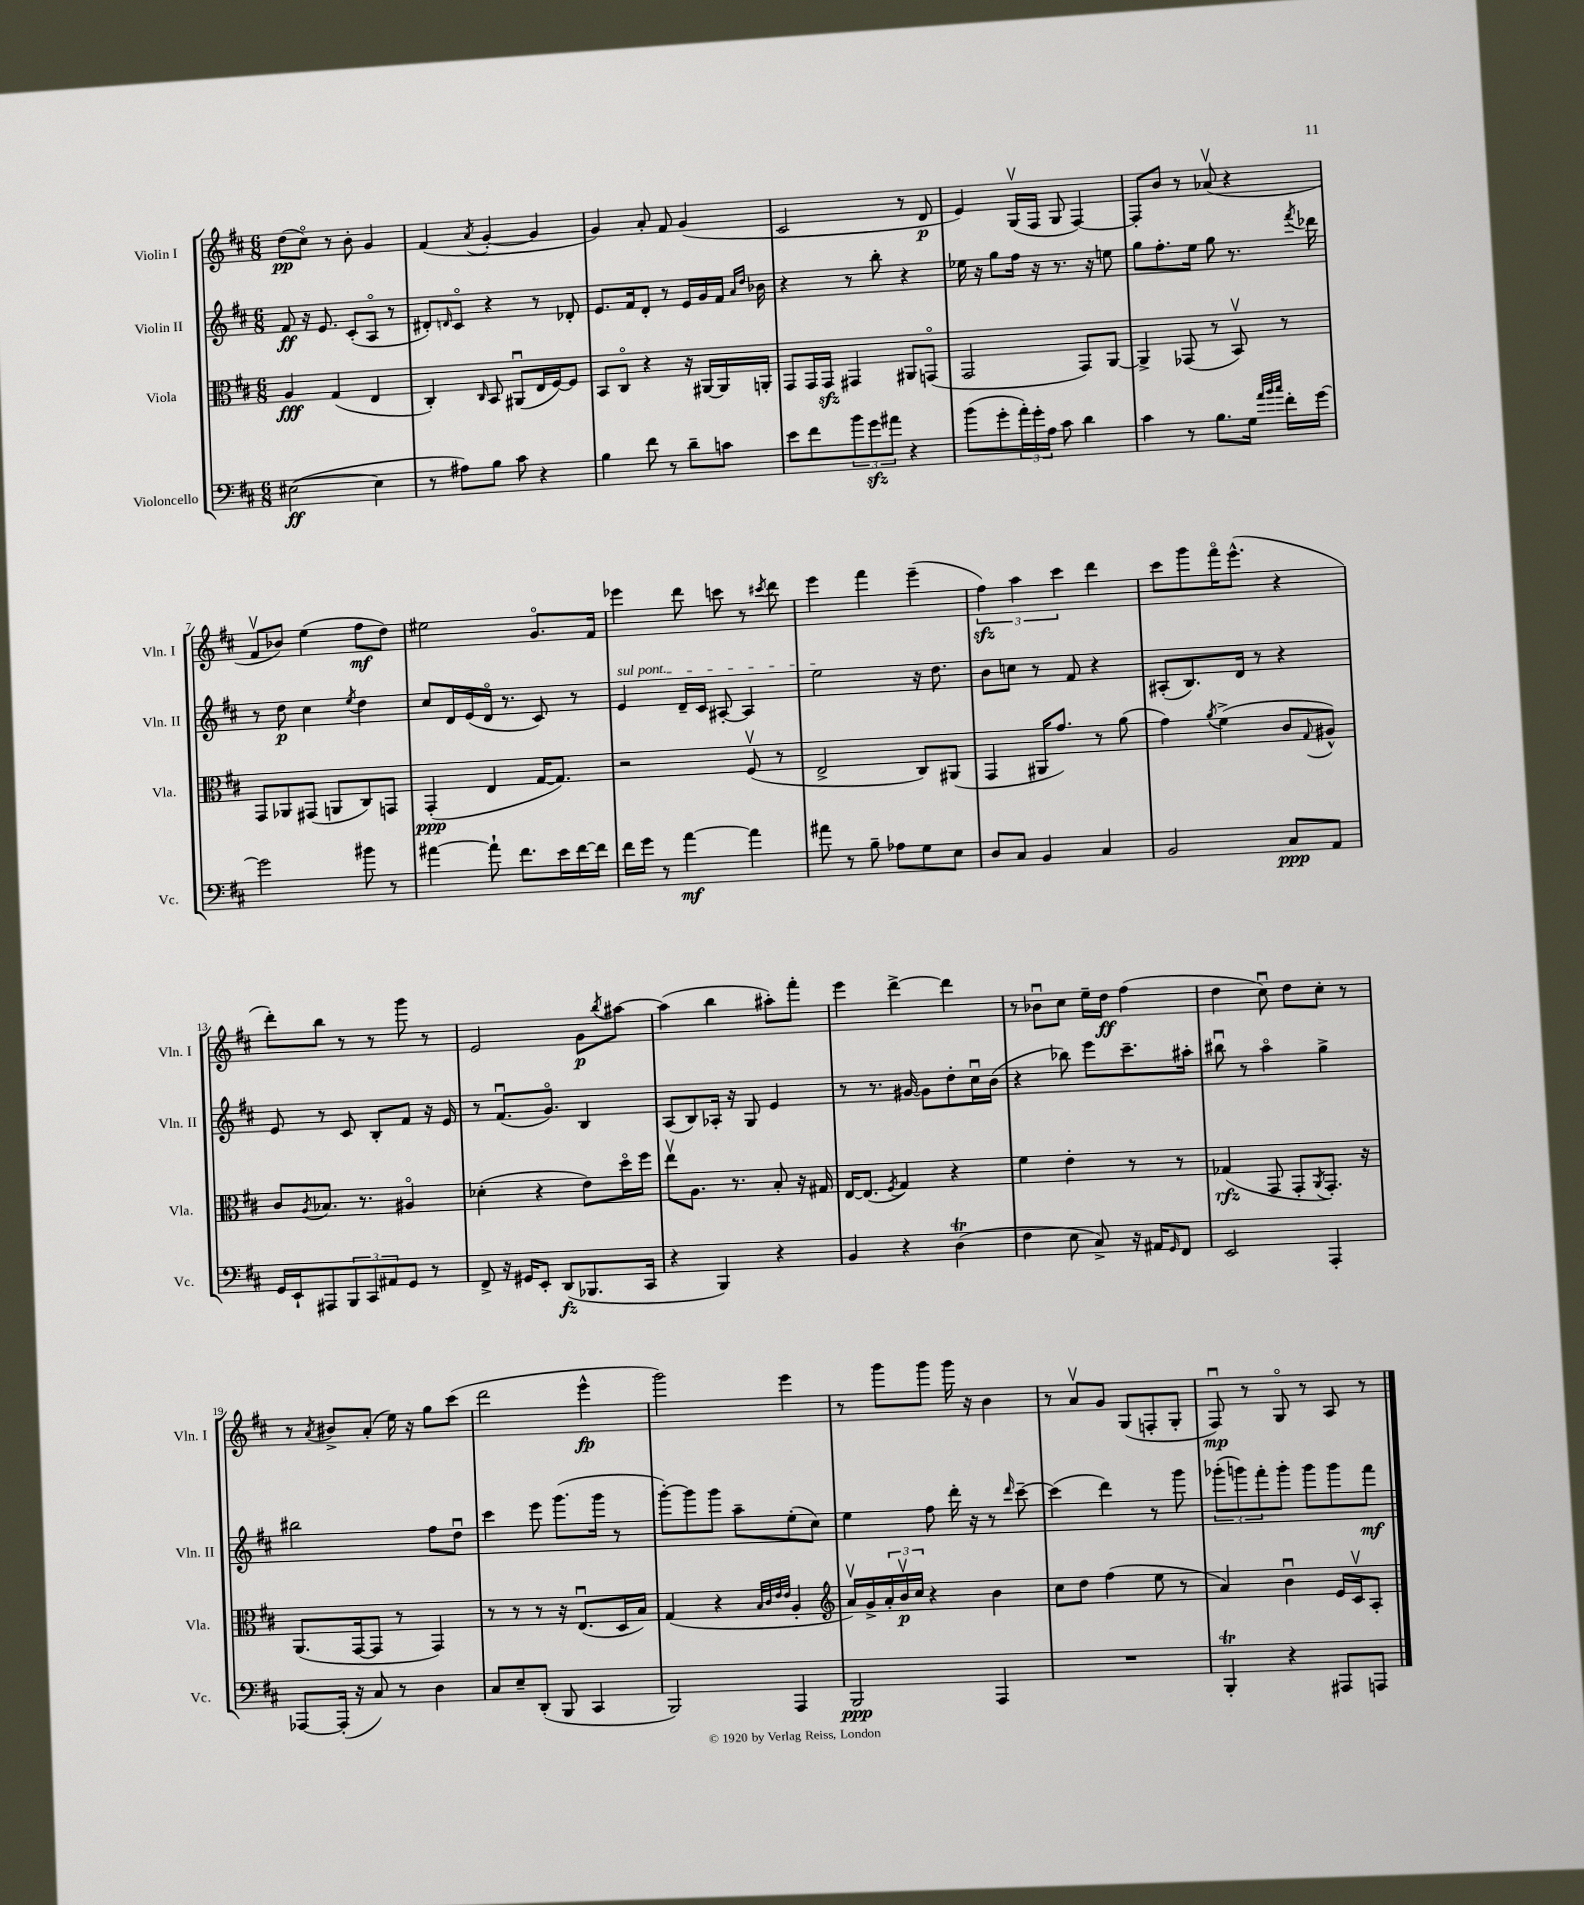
<<
\new StaffGroup <<
\new Staff = "s0" \with { instrumentName = "Violin I" shortInstrumentName = "Vln. I" } {
    \clef treble \key d \major \numericTimeSignature \time 6/8
    d''8\pp( cis''8\flageolet) r8 b'8-. g'4 |
    fis'4( \acciaccatura { a'8 } g'4~-. g'4 |
    g'4) a'8-. fis'8 g'4( |
    cis'2 r8 d'8\p |
    e'4) g16\upbow( fis16 g8 fis4~) |
    fis8-. b'8 r8 aes'8\upbow( r4 |
    fis'8\upbow bes'8) e''4( fis''8\mf d''8) |
    eis''2 g'8.\flageolet fis'16 |
    ees'''4 d'''8 c'''8 r8 \acciaccatura { cis'''8 } d'''8 |
    e'''4 fis'''4 e'''4--( |
    \tuplet 3/2 { fis''4\sfz) a''4 cis'''4 } d'''4 |
    cis'''8 g'''8 fis'''16\flageolet e'''8.-^( r4 |
    d'''8-.) b''8 r8 r8 g'''8 r8 |
    e'2 g'8\p \acciaccatura { b''8 } ais''8~ |
    ais''4( b''4 ais''8-.) fis'''8-. |
    e'''4 d'''4~-> d'''4 |
    r8 bes'8\downbow cis''8 e''16-- d''16\ff fis''4( |
    d''4 cis''8\downbow) d''8 cis''8-. r8 |
    r8 \acciaccatura { a'8 } bis'8-> a'8-.( e''16) r16 g''8 cis'''8( |
    d'''2 e'''4-^\fp |
    g'''2) e'''4 |
    r8 g'''8 g'''8 g'''16 r16 b'4 |
    r8 a'8\upbow g'8 g8( f8-. g8-. |
    fis8\downbow\mp) r8 g8\flageolet r8 a8 r8 \bar "|." |
}
\new Staff = "s1" \with { instrumentName = "Violin II" shortInstrumentName = "Vln. II" } {
    \clef treble \key d \major \numericTimeSignature \time 6/8
    fis'8\ff r16 e'8. cis'8-.( a8\flageolet r8 |
    dis'8-.) \grace { d'16 } cis'8\flageolet r4 r8 des'8-. |
    e'8. fis'16 d'8-. r8 e'16 g'16 fis'16 \grace { a'16 d''16 } bes'16 |
    r4 r8 b''8-. r4 |
    ees''16 r16 g''8 fis''16 r16 r8. r16 e''8 |
    g''8 fis''8.-. e''16 g''8 r8. \acciaccatura { fis'''8 } des'''16 |
    r8 d''8\p cis''4 \acciaccatura { e''8 } d''4 |
    cis''8 d'16 e'16( d'16\flageolet r8. cis'8) r8 |
    \once \override TextSpanner.bound-details.left.text = \markup { \italic "sul pont." } e'4\startTextSpan d'16-- cis'16 ais8~-. ais4 |
    e''2\stopTextSpan r16 d''8. |
    b'8 c''8 r8 fis'8 r4 |
    ais8-.( b8.) d'16 r8 r4 |
    e'8 r8 cis'8 b8-. fis'8 r16 e'16 |
    r8 fis'8.\downbow( g'8.\flageolet) b4 |
    a8( b8) aes16-. r16 g8 e'4 |
    r8 r8. gis'16~ gis'8 d''8-. cis''16\downbow b'16( |
    r4 bes''8) e'''8 cis'''8.-- ais''16-. |
    bis''8\downbow r8 a''4\flageolet g''4-> |
    bis''2 fis''8 d''8\downbow |
    cis'''4 e'''8 g'''8.( g'''16 r8 |
    g'''8~-.) g'''8 g'''8 a''8-- e''8-.( cis''8) |
    e''4 fis''8 d'''16-. r16 r8 \grace { d'''16 } cis'''8~-- |
    cis'''4( d'''4) r8 g'''8 |
    \tuplet 3/2 { ges'''8-.( g'''8) fis'''8-. } g'''8-. g'''8 g'''8 fis'''8\mf \bar "|." |
}
\new Staff = "s2" \with { instrumentName = "Viola" shortInstrumentName = "Vla." } {
    \clef alto \key d \major \numericTimeSignature \time 6/8
    a4\fff g4( e4 |
    cis4-.) \grace { cis16 } b,8 ais,8\downbow( e16 fis16~) fis8 |
    b,8 cis8\flageolet r4 r16 ais,16~ ais,16 a,16-. |
    g,8 g,16 g,16\sfz gis,4 ais,8 g,8\flageolet( |
    g,2 g,8) a,8~ |
    a,4-> ges,8( r8 b,8\upbow) r8 |
    g,8 aes,8 gis,8( a,8 cis8) g,8 |
    g,4-.\ppp( e4 g16~ g8.) |
    r2 fis8\upbow( r8 |
    e2-> cis8) ais,8( |
    g,4 ais,16 g'8.) r8 a'8( |
    g'4) \acciaccatura { a'8 } fis'4->( cis'8 \appoggiatura { g8 } ais8-^) |
    cis'8 \acciaccatura { a8 } bes8. r8. ais4\flageolet |
    des'4-.( r4 e'8) d''16\flageolet fis''16 |
    e''8\upbow a8. r8. b8-. r16 gis16 |
    e16~ e8.( \acciaccatura { fis8 } g4) r4 |
    fis'4 e'4-. r8 r8 |
    ges4\rfz( g,8 g,8-. \acciaccatura { a,8 } g,8.-.) r16 |
    a,8.( g,16~ g,8 r8 g,4) |
    r8 r8 r8 r16 e8.\downbow( d16 b16) |
    g4( r4 \grace { b32 cis'32 e'32 e'32 } a4-. |
    \clef treble a'16\upbow) g'16-> \tuplet 3/2 { a'16-. b'16\upbow\p cis''16 } r4 b'4 |
    cis''8 d''8 fis''4( e''8 r8 |
    a'4) b'4\downbow e'16 cis'16\upbow a8-. \bar "|." |
}
\new Staff = "s3" \with { instrumentName = "Violoncello" shortInstrumentName = "Vc." } {
    \clef bass \key d \major \numericTimeSignature \time 6/8
    eis2~\ff( eis4 |
    r8 ais8) b8 cis'8 r4 |
    b4 fis'8 r8 d'8-- c'8 |
    e'8 fis'8 \tuplet 3/2 { b'8 g'8\sfz ais'8 } r4 |
    b'8( g'8-. \tuplet 3/2 { a'16-.) g'16-. a16 } cis'8 d'4 |
    cis'4 r8 b8. g16 \grace { a'32 b'32 cis''32 } fis'16-. g'16~ |
    g'2 bis'8 r8 |
    ais'4~ ais'8-! fis'8. e'16 fis'16~ fis'16 |
    fis'16 g'16 r8 a'4~\mf a'4 |
    ais'8 r8 b8-- aes8 g8 e8 |
    d8 cis8 b,4 cis4 |
    b,2 cis8\ppp a,8 |
    g,16 e,16-! ais,,8 \tuplet 3/2 { b,,8 cis,8 ais,8 } g,8 r8 |
    fis,8-> r16 gis,16 e,8-. d,8\fz( bes,,8. cis,16 |
    r4 b,,4) r4 |
    b,4 r4 d4\trill( |
    fis4 e8 cis8->) r16 ais,16 \grace { g,16 } fis,8 |
    e,2 a,,4-. |
    aes,,8~ aes,,16-.( r16 cis8) r8 d4 |
    cis8 e8-- d,8-.( b,,8 cis,4 |
    b,,2) a,,4 |
    b,,2\ppp a,,4 |
    R2. |
    b,,4-.\trill r4 ais,,8 a,,8 \bar "|." |
}
>>
>>
